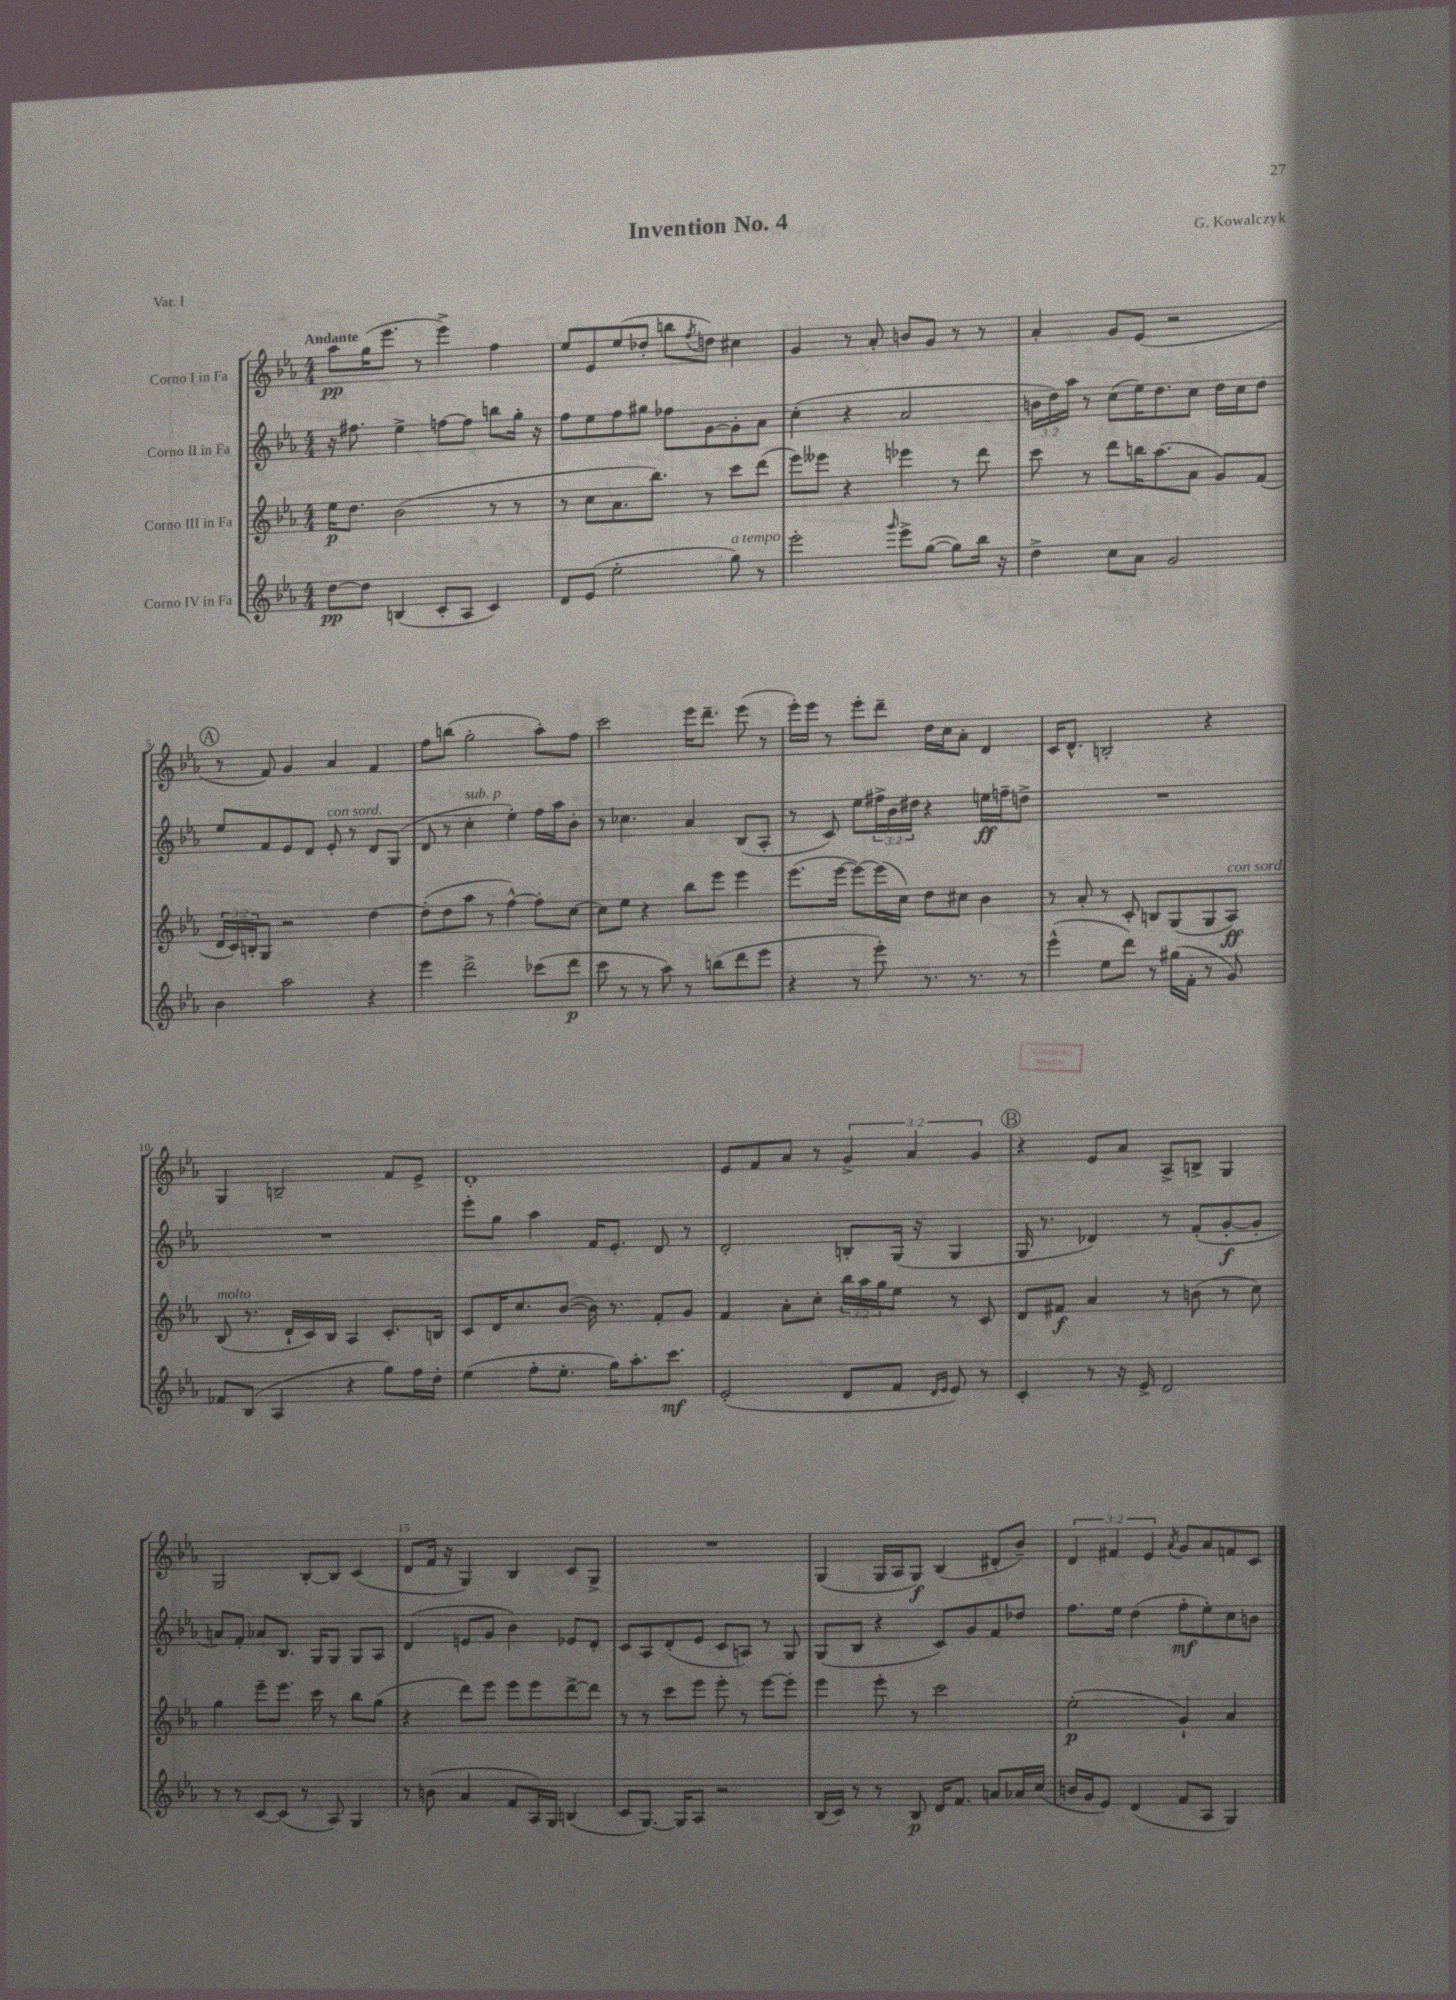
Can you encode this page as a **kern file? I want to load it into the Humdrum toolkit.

**kern	**kern	**kern	**kern
*staff4	*staff3	*staff2	*staff1
*clefG2	*clefG2	*clefG2	*clefG2
*k[b-e-a-]	*k[b-e-a-]	*k[b-e-a-]	*k[b-e-a-]
*M4/4	*M4/4	*M4/4	*M4/4
[8dd	16ee-	16r	8aa-
.	8.dd	8.ff#	.
8dd]	.	.	(16gg
.	.	.	8.eee-
(4B	(2b-	4ee-^	.
.	.	.	8r
8c'	.	[8ff	4eee-^)
8A-	.	8ff]	.
4c)	8r	8bb	4ff
.	8r	16gg'	.
.	.	16r	.
=	=	=	=
8d	8r	8ff	8ee-
(8e-	8cc	8ee-	8e-
2ee-'	8.a-	8ff	(8ee-
.	.	8gg#	8dd-'
.	8.bb-)	.	.
.	.	8ff-	8bb
.	.	.	8qff
.	8r	[8g	8dd)
8gg)	8ccc	8g']	4cc#
8r	(8ddd	8a-	.
=	=	=	=
2eee-'	8eee-)	(4cc'	4g
.	8eee--	.	.
.	4r	4r	8r
.	.	.	8a-'
16qqggg	.	.	.
8eee-^	4eee-	2a-	8b
([8gg	.	.	8g
8gg])	8r	.	8r
16bb-	8ddd	.	8r
16r	.	.	.
=	=	=	=
4dd^	8ccc	24b	4a-'
.	.	24dd)	.
.	.	24aa-	.
.	8r	8r	.
8cc	8ddd	(8cc	8g
8a-	16bb	16ee-)	(8e-
.	(8.aa-	8.dd	.
2g	.	.	2r
.	8a-	8cc	.
.	8g)	16dd	.
.	.	16cc	.
.	(8f	8dd	.
=	=	=	=
4b-	24d	8ee-	8r
.	24c)	.	.
.	24B'	.	.
.	8G	8f	8f)
2aa-	2r	8e-	4g
.	.	8d	.
.	.	8e-'	4a-
.	.	8r	.
4r	[4dd	8d	4f
.	.	(8G	.
=	=	=	=
4eee-	(8dd']	8d	8ff
.	8dd	8r	(8bb
2ddd^	8aa-	4cc'	2gg'
.	8r	.	.
.	[4ff^^)	4ee-')	.
(8ccc-	8ff']	16ff	8aa-')
.	.	16aa-	.
8ddd	[8cc	8b-'	8ff
=	=	=	=
8ccc	8cc]	8r	2ccc
8r	8ee-	4.cc-	.
8r	4r	.	.
8aa-)	.	.	.
8r	8bb-	4a-	16eee-
.	.	.	8.ddd~
(8bb	8eee-	.	.
8ddd	4eee-	(8B-	(8eee-
8eee-	.	8A-'	8r
=	=	=	=
4r	(8.eee-	8r	16eee-')
.	.	.	16eee-
.	.	8c)	8r
.	[16eee-	.	.
8r	8eee-_)	8ee-	8eee-'
8eee-')	(16eee-]	24ff#^	8ddd~
.	.	24b-	.
.	16cc)	.	.
.	.	24dd#	.
8.r	8dd	4r	16dd
.	.	.	16cc
.	8cc#	.	8a-'
8.r	.	.	.
.	4b-	16ee	4d
.	.	16ff~	.
8r	.	8dd^	.
=	=	=	=
(4eee-^^	8r	1r	16c
.	.	.	8.d^^
.	8a-'	.	.
8ee-	8r	.	2B'
8ddd)	8c'	.	.
8r	8B	.	.
(16gg#	(8G	.	.
16f'	.	.	.
8r	8G	.	4r
8g)	8A-)	.	.
=	=	=	=
8f-	(8B-	1r	4G
(8B-	8.r	.	.
4A-	.	.	2B~
.	16d`	.	.
.	16c)	.	.
.	16B-	.	.
4r	4A-	.	.
8gg)	8.c'	.	8f
16ff	.	.	8e-^
16dd'	16B	.	.
=	=	=	=
(4ee-	8c	8eee-'	1d'
.	16d	8gg	.
.	8.cc	.	.
8ff'	.	4aa-	.
8.ee-'	([8b-	.	.
.	16b-])	16f	.
16gg)	8.r	8.e-'	.
8.aa-'	.	.	.
.	8f'	8d	.
8.ccc	.	.	.
.	8g	8r	.
=	=	=	=
(2e-'	4f	2d'	8e-
.	.	.	8f
.	8a-'	.	8a-
.	8cc'	.	8r
8d	24bb-	8B'	6g^
.	24aa-	.	.
.	24gg	.	.
8f	8ee-	(16G	.
.	.	.	6a-
.	.	16r	.
16qqd	.	.	.
16qqe-	.	.	.
8e-)	8r	4G	.
.	.	.	6g
8r	8c	.	.
=	=	=	=
4c'	8d	16G	4r
.	.	8.r	.
.	8f#	.	.
8r	4a-	4d-)	8e-
16r	.	.	8a-
16e-^	.	.	.
2d	8r	8r	8A-^
.	(8b	(8f'	8B^
.	8r	[8g'	4G
.	8cc)	8g']	.
=	=	=	=
8r	4gg	8a)	2G
8r	.	8f'	.
[8c	8eee-~	8a-	.
(8c]	8.eee-	8.B-	.
8r	.	.	[8B-'
.	16ccc	16G	.
8A-)	8r	8G	8B-]
4G	8bb-	8G	(4c
.	(8gg	8A-	.
=	=	=	=
8r	4r	(4d	8d
(8b	.	.	16f
.	.	.	16r
4a-	8ddd)	8e	4G)
.	8eee-	8g	.
8f	8eee-	4b-)	4B-
16A-)	8eee-	.	.
16G	.	.	.
(4B	[8ddd^	8e-	8c
.	8ddd]	8d'	8G^
=	=	=	=
8c	8r	8c	1r
[8.G)	8r	8A-	.
.	8ccc	(8d'	.
16G]	.	.	.
8A-	8eee-	8e-	.
2r	8eee-'	8c	.
.	8r	8A)	.
.	[8eee-	8r	.
.	8eee-']	8G	.
=	=	=	=
(16B-	4eee-	(8G	(4G
16c)	.	.	.
8r	.	8B-	.
8r	8eee-'	4r	16G
.	.	.	16A-
8B-	8r	.	8G)
16d	2ccc	8c)	(4B-
8.f	.	.	.
.	.	8g	.
8a	.	8f	8d#'
16a-	.	8dd-	8b-~)
(16cc	.	.	.
=	=	=	=
16b	(2ee-'	8.ff	6d
16g	.	.	.
8e-)	.	.	.
.	.	.	6f#
.	.	16ee-	.
(4d	.	(4dd	.
.	.	.	6e-
.	.	.	8qa-
8f	4g`)	8ff'	8g
8A-	.	8ee-')	8a-
4G)	4a-	8cc	8f
.	.	8b	8c
==	==	==	==
*-	*-	*-	*-
